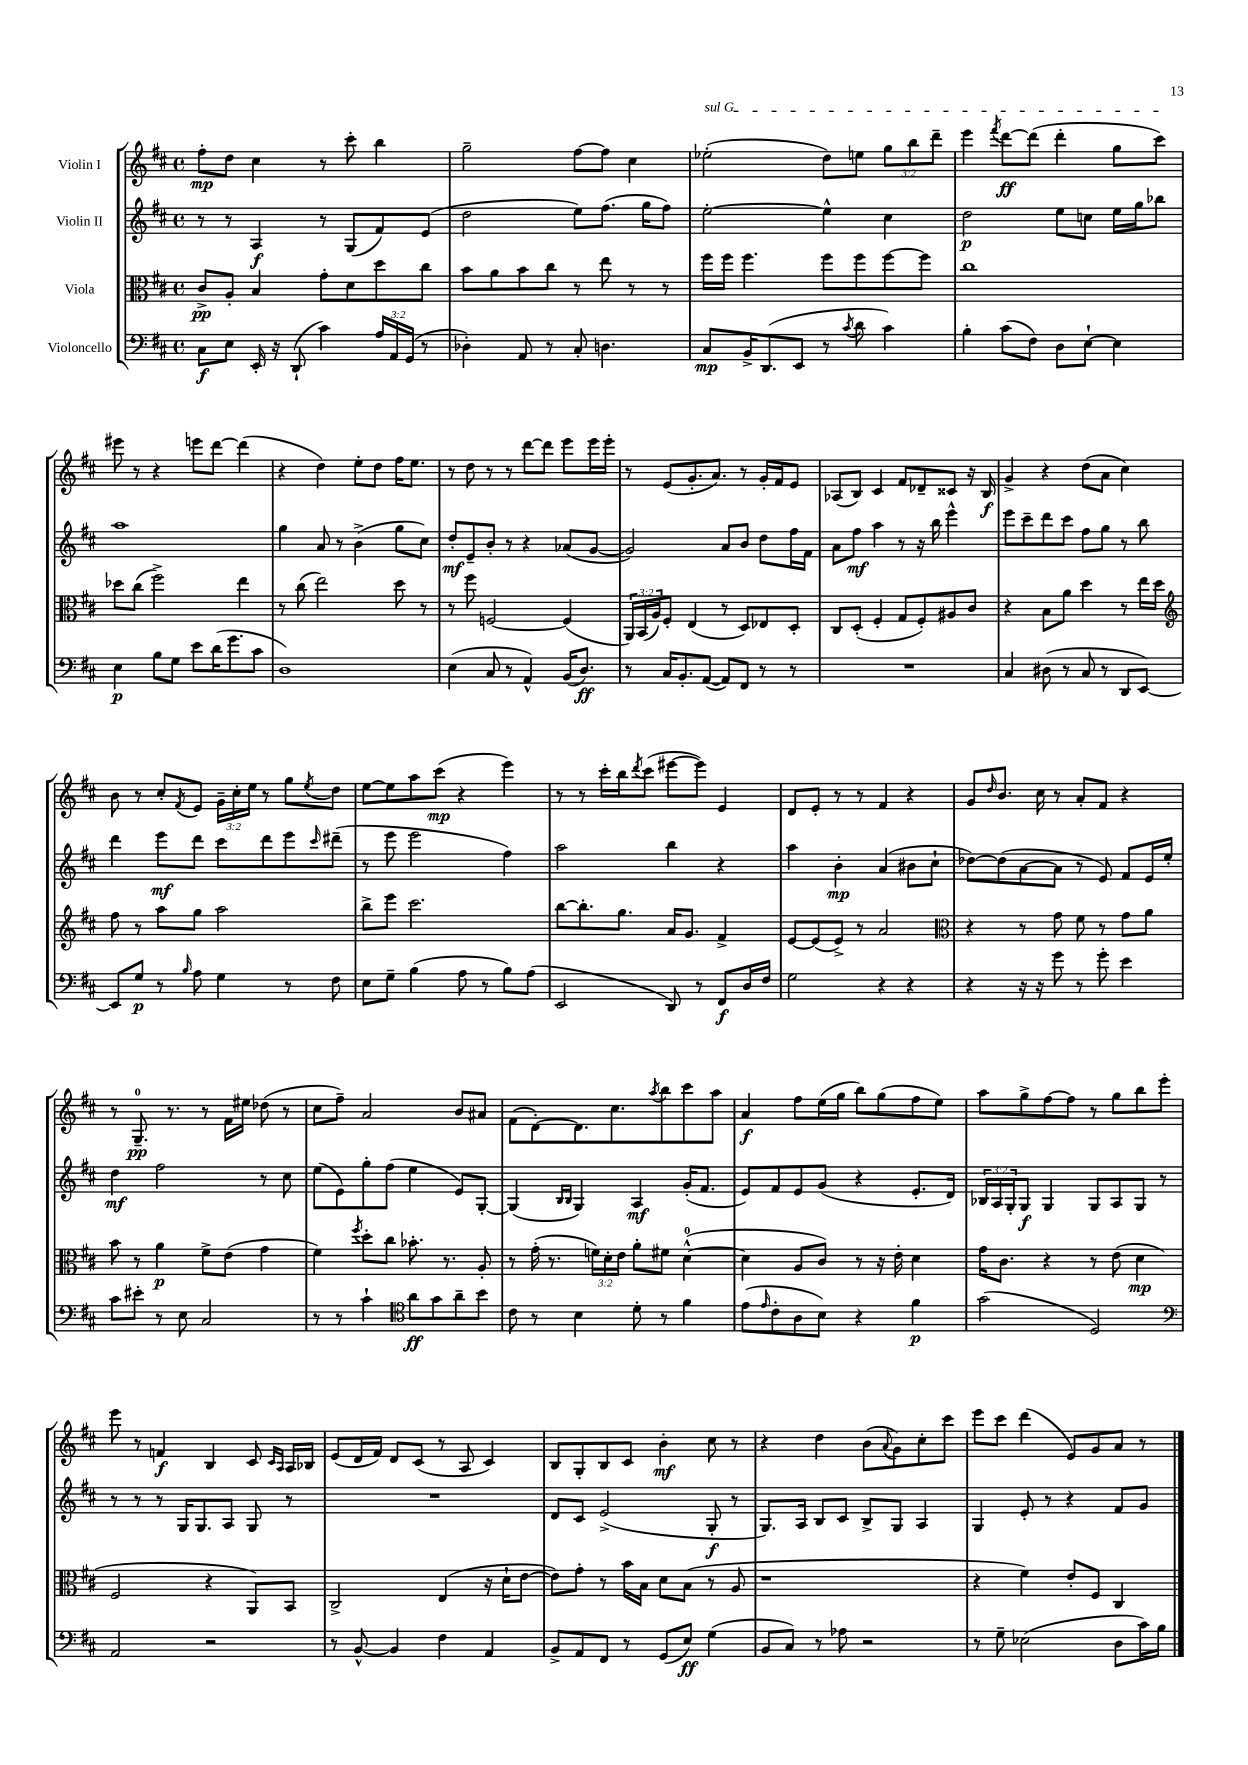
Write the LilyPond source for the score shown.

<<
\new StaffGroup <<
\new Staff = "s0" \with { instrumentName = "Violin I" } {
    \clef treble \key d \major \defaultTimeSignature \time 4/4 \override Staff.TupletNumber.text = #tuplet-number::calc-fraction-text
    fis''8-.\mp d''8 cis''4 r8 cis'''8-. b''4 |
    g''2-- fis''8~ fis''8 cis''4 |
    \once \override TextSpanner.bound-details.left.text = \markup { \italic "sul G" } ees''2-.\startTextSpan( d''8) e''8 \tuplet 3/2 { g''8 b''8 d'''8-- } |
    e'''4 \acciaccatura { fis'''8 } d'''8~\ff d'''8( d'''4-. g''8 cis'''8\stopTextSpan) |
    eis'''8 r8 r4 e'''8 d'''8~ d'''4( |
    r4 d''4) e''8-. d''8 fis''16 e''8. |
    r8 d''8 r8 r8 d'''8~ d'''8 e'''8 e'''16 e'''16-. |
    r8 e'8( g'8.-. a'8.) r8 g'16-. fis'16 e'8 |
    aes8( b8) cis'4 fis'8 des'8-- cisis'8 r16 b16\f |
    g'4-> r4 d''8( a'8 cis''4) |
    b'8 r8 cis''8-. \acciaccatura { fis'8 } e'8 \tuplet 3/2 { g'16-- cis''16-. e''16 } r8 g''8 \acciaccatura { e''8 } d''8 |
    e''8~ e''8 a''8 cis'''8\mp( r4 e'''4) |
    r8 r8 cis'''16-. b''16 \acciaccatura { d'''8 } cis'''8( eis'''8~ eis'''8) e'4 |
    d'8 e'8-. r8 r8 fis'4 r4 |
    g'8 \grace { d''16 } b'8. cis''16 r8 a'8-. fis'8 r4 |
    r8 g8.-0--\pp r8. r8 fis'16 eis''16 des''8( r8 |
    cis''8 fis''8--) a'2 b'8 ais'8 |
    fis'8( d'8~-.) d'8. cis''8. \acciaccatura { a''8 } b''8 cis'''8 a''8 |
    a'4\f fis''8 e''16( g''16 b''8) g''8( fis''8 e''8) |
    a''8 g''8-> fis''8~ fis''8 r8 g''8 b''8 e'''8-. |
    e'''8 r8 f'4\f b4 cis'8 \grace { cis'16 a16 } a16 bes16 |
    e'8( d'16 fis'16) d'8 cis'8( r8 a8 cis'4) |
    b8 g8-. b8 cis'8 b'4-.\mf cis''8 r8 |
    r4 d''4 b'8( \appoggiatura { a'8 } g'8) cis''8-. cis'''8 |
    e'''8 cis'''8 d'''4( e'8) g'8 a'8 r8 \bar "|." |
}
\new Staff = "s1" \with { instrumentName = "Violin II" } {
    \clef treble \key d \major \defaultTimeSignature \time 4/4 \override Staff.TupletNumber.text = #tuplet-number::calc-fraction-text
    r8 r8 a4\f r8 g8( fis'8) e'8( |
    d''2 e''8) fis''8.( g''16 fis''8) |
    e''2~-. e''4-^ cis''4 |
    d''2\p e''8 c''8 e''16 g''16 bes''8 |
    a''1 |
    g''4 a'8 r8 b'4->( g''8 cis''8) |
    d''8-.\mf e'8-- b'8-. r8 r4 aes'8( g'8~ |
    g'2) a'8 b'8 d''8 fis''16 fis'16 |
    a'8 fis''8\mf a''4 r8 r16 b''16 e'''4-^ |
    e'''8 cis'''8-- d'''8 cis'''8 fis''8 g''8 r8 b''8 |
    d'''4 e'''8\mf d'''8 cis'''8 d'''8 e'''8 \grace { cis'''16 } dis'''8--( |
    r8 e'''8 e'''2 fis''4) |
    a''2 b''4 r4 |
    a''4 b'4-.\mp a'4( bis'8 cis''8-! |
    des''8~) des''8( a'8~ a'8 r8 e'8) fis'8 e'16 e''16-. |
    d''4\mf fis''2 r8 cis''8 |
    e''8( e'8) g''8-. fis''8( e''4 e'8) g8~-. |
    g4( \grace { b16 b16 } g4) a4\mf g'16-.( fis'8. |
    e'8) fis'8 e'8 g'8( r4 e'8.-. d'16) |
    \tuplet 3/2 { bes16 a16 g16-. } g8\f g4 g8 a8 g8 r8 |
    r8 r8 r8 g16 g8. a8 g8 r8 |
    R1 |
    d'8 cis'8 e'2->( g8-.\f r8 |
    g8.) a16 b8 cis'8 b8-> g8 a4 |
    g4 e'8-. r8 r4 fis'8 g'8 \bar "|." |
}
\new Staff = "s2" \with { instrumentName = "Viola" } {
    \clef alto \key d \major \defaultTimeSignature \time 4/4 \override Staff.TupletNumber.text = #tuplet-number::calc-fraction-text
    cis'8->\pp a8-. b4 g'8-. d'8 d''8 cis''8 |
    b'8 a'8 b'8 cis''8 r8 e''8 r8 r8 |
    fis''16 fis''16 fis''4. fis''8 fis''8 fis''8~ fis''8 |
    cis''1 |
    des''8 cis''8( fis''2->) e''4 |
    r8 cis''8( e''2) d''8 r8 |
    r8 fis''8 f2~ f4( |
    \tuplet 3/2 { a,16) b,16( a16) } fis8-. e4( r8 d8) ees8 d8-. |
    cis8 d8-.( fis4-. g8 fis8-.) ais8 cis'8 |
    r4 b8 a'8 d''4 r8 e''16 d''16 |
    \clef treble fis''8 r8 a''8 g''8 a''2 |
    b''8-> e'''8 cis'''2. |
    b''8~ b''8.-. g''8. a'16 g'8. fis'4-> |
    e'8~ e'8( e'8->) r8 a'2 |
    \clef alto r4 r8 g'8 fis'8 r8 g'8 a'8 |
    b'8 r8 a'4\p fis'8-> e'8( g'4 |
    fis'4) \acciaccatura { fis''8 } d''8-. cis''8 bes'8.-. r8. a8-. |
    r8 g'16-.( r8. \tuplet 3/2 { f'16) d'16-. e'16 } a'8-. fis'8 d'4-0~-^( |
    d'4 a8 cis'8) r8 r16 e'16-. d'4 |
    g'16 cis'8. r4 r8 e'8( d'4\mp |
    fis2 r4 a,8) b,8 |
    cis2-> e4( r16 d'16-! e'8~ |
    e'8) g'8-. r8 b'16 b16 d'8 b8( r8 a8 |
    r1 |
    r4 fis'4) e'8-. fis8 cis4 \bar "|." |
}
\new Staff = "s3" \with { instrumentName = "Violoncello" } {
    \clef bass \key d \major \defaultTimeSignature \time 4/4 \override Staff.TupletNumber.text = #tuplet-number::calc-fraction-text
    cis8\f e8 e,16-. r16 d,8-!( cis'4) \tuplet 3/2 { a16 a,16 g,16( } r8 |
    des4-.) a,8 r8 cis8-. d4. |
    cis8\mp b,16-> d,8.( e,8 r8 \acciaccatura { cis'8 } d'8 cis'4) |
    b4-. cis'8( fis8) d8 e8~-! e4 |
    e4\p b8 g8 e'8 d'16( g'8. cis'8 |
    d1) |
    e4( cis8 r8 a,4-^) b,16( d8.\ff) |
    r8 cis16 b,8.-. a,8~( a,8) fis,8 r8 r8 |
    R1 |
    cis4 dis8( r8 cis8 r8 d,8 e,8~) |
    e,8 g8\p r8 \grace { b16 } a8 g4 r8 fis8 |
    e8 g8-- b4( a8 r8 b8) a8( |
    e,2 d,8) r8 fis,8\f d16 fis16 |
    g2 r4 r4 |
    r4 r16 r16 g'8 r8 g'8-. e'4 |
    cis'8 eis'8-. r8 e8 cis2 |
    r8 r8 cis'4-! \clef tenor a'8\ff g'8 a'8-- b'8 |
    cis'8 r8 b4 d'8-. r8 fis'4 |
    e'8( \grace { e'16 } cis'8-. a8 b8) r4 fis'4\p |
    g'2( d2) |
    \clef bass a,2 r2 |
    r8 b,8~-^ b,4 fis4 a,4 |
    b,8-> a,8 fis,8 r8 g,8( e8\ff) g4( |
    b,8 cis8) r8 aes8 r2 |
    r8 g8-- ees2( d8 cis'16) b16 \bar "|." |
}
>>
>>
\layout { \context { \Score \remove "Bar_number_engraver" } }
